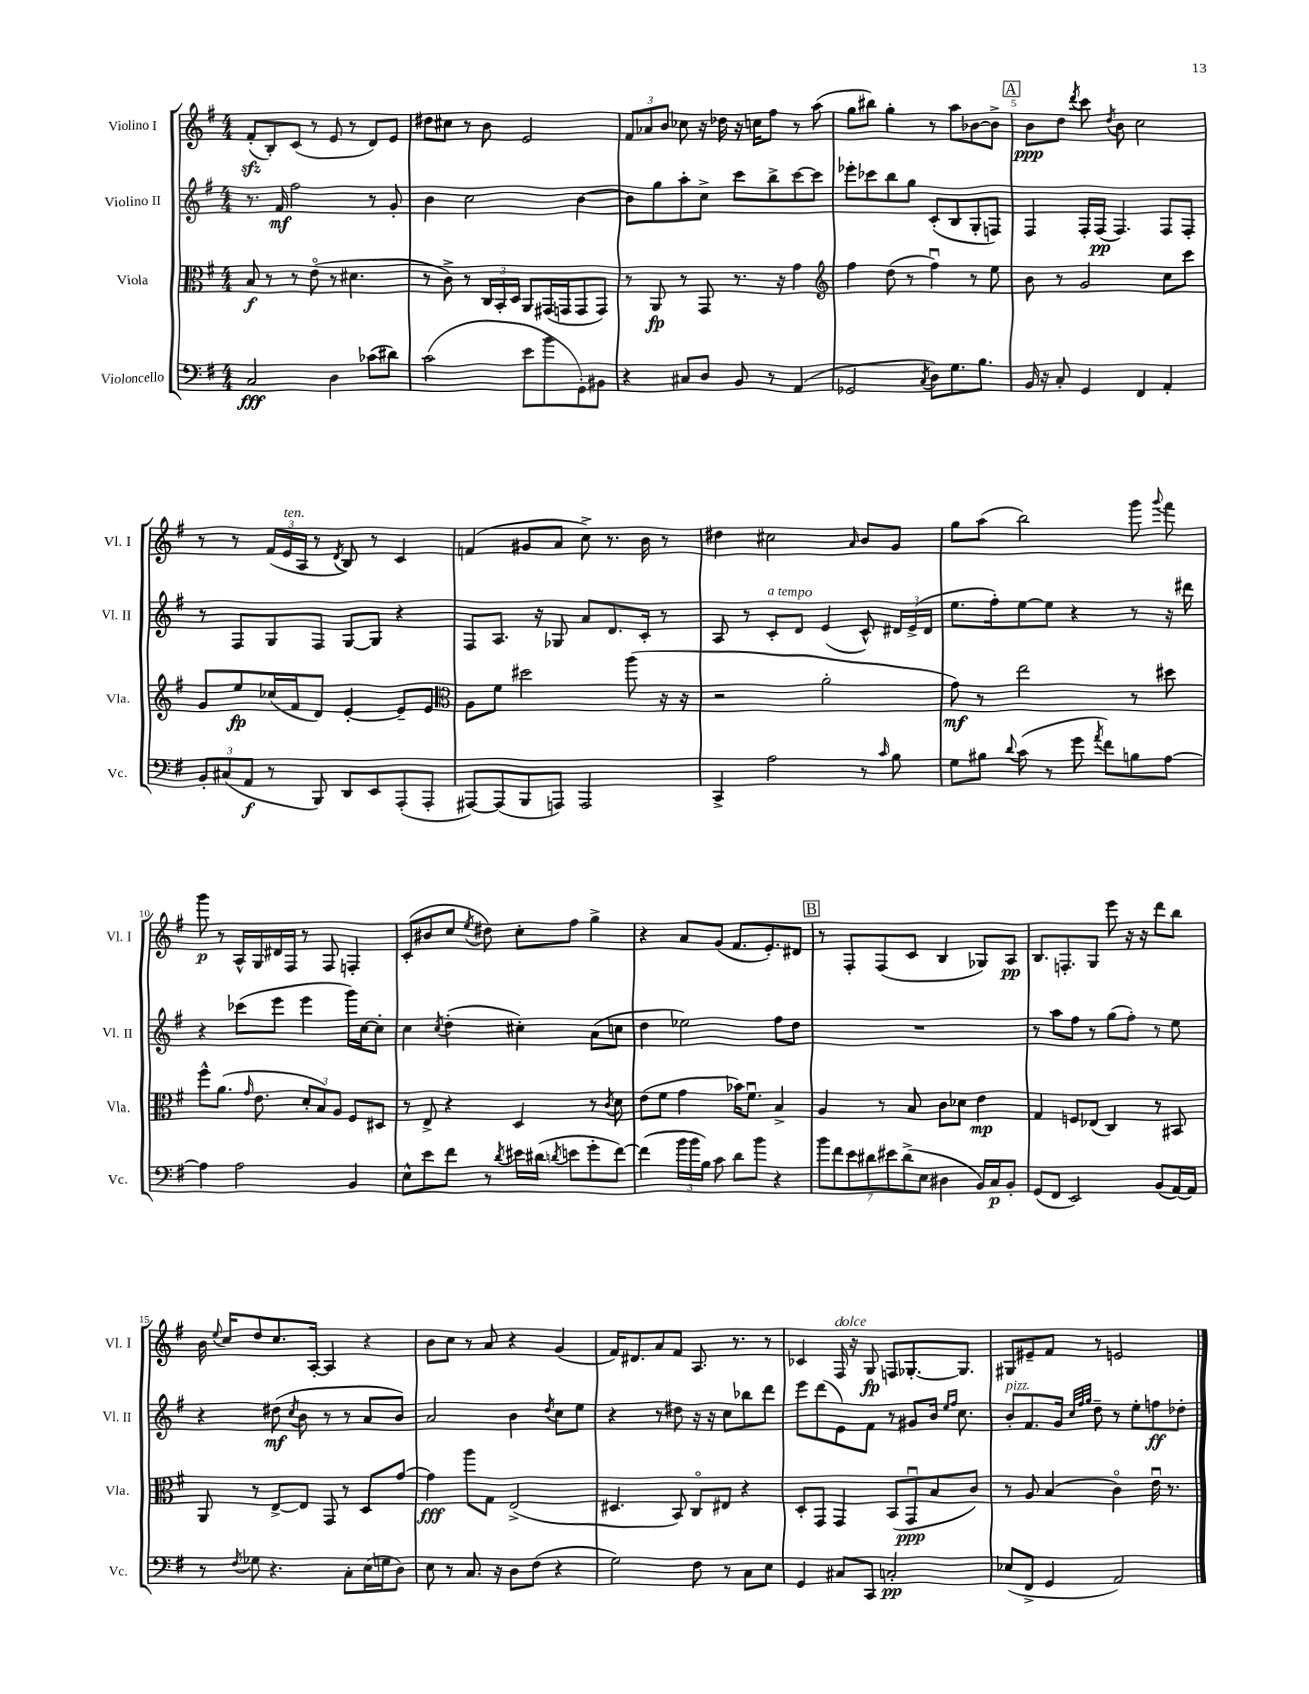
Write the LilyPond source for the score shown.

<<
\new StaffGroup <<
\new Staff = "s0" \with { instrumentName = "Violino I" shortInstrumentName = "Vl. I" } {
    \clef treble \key g \major \numericTimeSignature \time 4/4
    \autoBeamOff fis'8[-.\sfz( b8-.) c'8]( r8 e'8 r8 d'8[) e'8] |
    dis''8[ cis''8] r8 b'8 e'2 |
    \tuplet 3/2 { fis'8[ aes'8 b'8] } ces''8 r16 des''16 r16 c''16[ fis''8] r8 a''8( |
    g''8[ bis''8]) g''4-. r8 a''8[ bes'8~ bes'8]-> |
    \mark \markup { \box "A" } b'8[\ppp d''8] \acciaccatura { d'''8 } c'''8 \acciaccatura { d''8 } b'8 c''2 |
    r8 r8 \tuplet 3/2 { fis'16[( e'16^\markup { \italic "ten." } a16] } r8 \acciaccatura { d'8 } b8) r8 c'4 |
    f'4( gis'8[ a'8] c''8->) r8. b'16 r8 |
    dis''4 cis''2 \grace { a'16 } b'8[ g'8] |
    g''8[ a''8]( b''2) g'''8 \appoggiatura { g'''8 } fis'''8 |
    g'''8\p r8 a16[-^ g16 dis'16 fis16] r8 fis8 f4-. |
    c'8[-.( bis'8 c''8] \acciaccatura { e''8 } dis''8) c''8[-. fis''8] g''4-> |
    r4 a'8[ g'8]( fis'8.[ e'8.-.) dis'8] |
    \mark \markup { \box "B" } r8 fis8[-. fis8( c'8] b4 ges8[) a8]\pp |
    b8.[ f8.-. g8] e'''8 r16 r16 d'''8[ b''8] |
    b'16 \appoggiatura { e''8 } c''16[ d''8 c''8. a16]~-. a4 r4 |
    b'8[ c''8] r8 a'8 r4 g'4( |
    fis'16[) dis'8. a'8 fis'8] a8. r8. r8 |
    ces'4 fis16^\markup { \italic "dolce" } r16 g8\fp f8[ ges8.~-. ges8.] |
    gis8[ eis'8-- fis'8] r8 e'2 \bar "|." |
}
\new Staff = "s1" \with { instrumentName = "Violino II" shortInstrumentName = "Vl. II" } {
    \clef treble \key g \major \numericTimeSignature \time 4/4
    \autoBeamOff r8. fis'16\mf fis''2 r8 g'8-. |
    b'4 c''2 b'4~ |
    b'8[ g''8 a''8-. c''8]-> c'''8[ b''8-> c'''8~ c'''8] |
    ees'''8[-. ces'''8 b''8 g''8] c'8[-.( b8 g8-. f8]) |
    \mark \markup { \box "A" } fis4 fis16[-. fis16]\pp( fis4.) fis8[ fis8]-. |
    r8 fis8[ g8 fis8] g8[~ g8] r4 |
    fis8[ a8.] r16 ges8 a'8[ d'8. c'16]-. r8 |
    a8 r8 c'8[-.^\markup { \italic "a tempo" } d'8] e'4( c'8-^) \tuplet 3/2 { dis'16[ e'16->( dis'16] } |
    e''8.[ fis''16-.) e''8~ e''8] r4 r8 r16 dis'''16 |
    r4 ces'''8[( e'''8] e'''4 g'''16[) c''16~ c''8]-. |
    c''4 \acciaccatura { c''8 } d''4-.( cis''4-.) a'8[( c''8] |
    d''4 ees''2) fis''8[ d''8] |
    \mark \markup { \box "B" } R1 |
    r8 a''8[ fis''8] r8 g''8[( fis''8]-.) r8 e''8 |
    r4 dis''8\mf( \acciaccatura { c''8 } b'8 r8 r8 a'8[ b'8]) |
    a'2 b'4 \acciaccatura { d''8 } c''8[ e''8] |
    r4 r8 dis''8 r16 r16 c''8[ bes''8 d'''8] |
    e'''8[ d'''8( e'8) fis'8] r8 gis'8[ b'16] \grace { e''16[ fis''16] } c''8. |
    b'8[-.^\markup { \italic "pizz." } fis'8. g'16] \grace { c''32[ fis''32 g''32] } d''8-- r8 e''8[-. f''8\ff des''8]-. \bar "|." |
}
\new Staff = "s2" \with { instrumentName = "Viola" shortInstrumentName = "Vla." } {
    \clef alto \key g \major \numericTimeSignature \time 4/4
    \autoBeamOff b8\f r8 r8 e'8\flageolet( r8 dis'4. |
    r8 c'8->) r8 \tuplet 3/2 { c16[ b,16-. d16] } a,8[ gis,16( g,16 g,8 g,8]) |
    r8 a,8\fp r8 g,8 r8. r16 g'4 |
    \clef treble fis''4 d''8( r8 fis''4\downbow) r8 e''8 |
    \mark \markup { \box "A" } b'8 r8 g'2 c''8[ c'''8] |
    g'8[ e''8\fp ces''16( fis'16 d'8]) e'4~-. e'8[-- e'8] |
    \clef alto a8[ fis'8] dis''2 a''8( r16 r16 |
    r2 a'2-. |
    g'8\mf) r8 e''2 r8 dis''8 |
    fis''8[-^ a'8.]( \grace { g'16 } e'8. \tuplet 3/2 { d'8[-. b8) a8] } fis8[ dis8] |
    r8 e8-> r4 d4 r8 \acciaccatura { c'8 } d'8 |
    e'8[( fis'8] g'4 bes'16[) fis'8.]\downbow b4-> |
    \mark \markup { \box "B" } a4 r8 b8 c'8[ des'8] e'4\mp |
    g4 f8[ ees8]( c4) r8 bis,8 |
    a,8 r8 e8[~-> e8] g,8 r8 d8[ g'8]~ |
    g'4\fff a''8[ g8] e2->( |
    dis4. b,8) c8[\flageolet eis8] r4 |
    d8[-. g,8] g,4 b,8[( g,8\downbow\ppp b8 c'8]) |
    r8 a8 b4( c'4\flageolet) e'16\downbow r8. \bar "|." |
}
\new Staff = "s3" \with { instrumentName = "Violoncello" shortInstrumentName = "Vc." } {
    \clef bass \key g \major \numericTimeSignature \time 4/4
    \autoBeamOff c2\fff d4 ces'8[( dis'8]) |
    c'2( e'8[ b'8 g,8-.) bis,8] |
    r4 cis8[ d8] b,8 r8 a,4( |
    ges,2 \acciaccatura { c8 } d8[) g8. b8.] |
    \mark \markup { \box "A" } b,16 r16 c8-. g,4 fis,4 a,4-. |
    \tuplet 3/2 { b,8[-. cis8( a,8]\f } r8 b,,8) d,8[ e,8 a,,8-.( a,,8]-. |
    ais,,8[~) ais,,8( b,,8 a,,8]) a,,2 |
    c,4-> a2 r8 \grace { c'16 } b8 |
    g8[ bis8] \appoggiatura { d'8 } c'8( r8 g'8 \acciaccatura { a'8 } fis'8[) b8 a8]~ |
    a4 a2 b,4 |
    e8[-^ e'8 fis'8] r8 \acciaccatura { d'8 } eis'16[ dis'16]( \acciaccatura { d'8 } e'8[ g'8-. fis'8]~) |
    fis'4( \tuplet 3/2 { b'16[ b'16 b16]) } c'8 d'8[ b'8] r4 |
    \mark \markup { \box "B" } \tuplet 7/4 { b'8[ fis'8 e'8 dis'8 eis'8 dis'8->( e8] } dis4 b,16[) c16\p b,8]-. |
    g,8[( fis,8] e,2) b,8[( a,16~) a,16] |
    r8 \acciaccatura { fis8 } ges8 r4. c8[-. e16( g16 d8]) |
    e8 r8 c8. r16 d8[ fis8]( r4 |
    g2) fis8 r8 c8[ e8] |
    g,4 cis8[ c,8] c2-.\pp |
    ees8[( fis,8]-> g,4 a,2) \bar "|." |
}
>>
>>
\layout { \context { \Score \override BarNumber.break-visibility = ##(#f #t #t) barNumberVisibility = #(every-nth-bar-number-visible 5) } }
